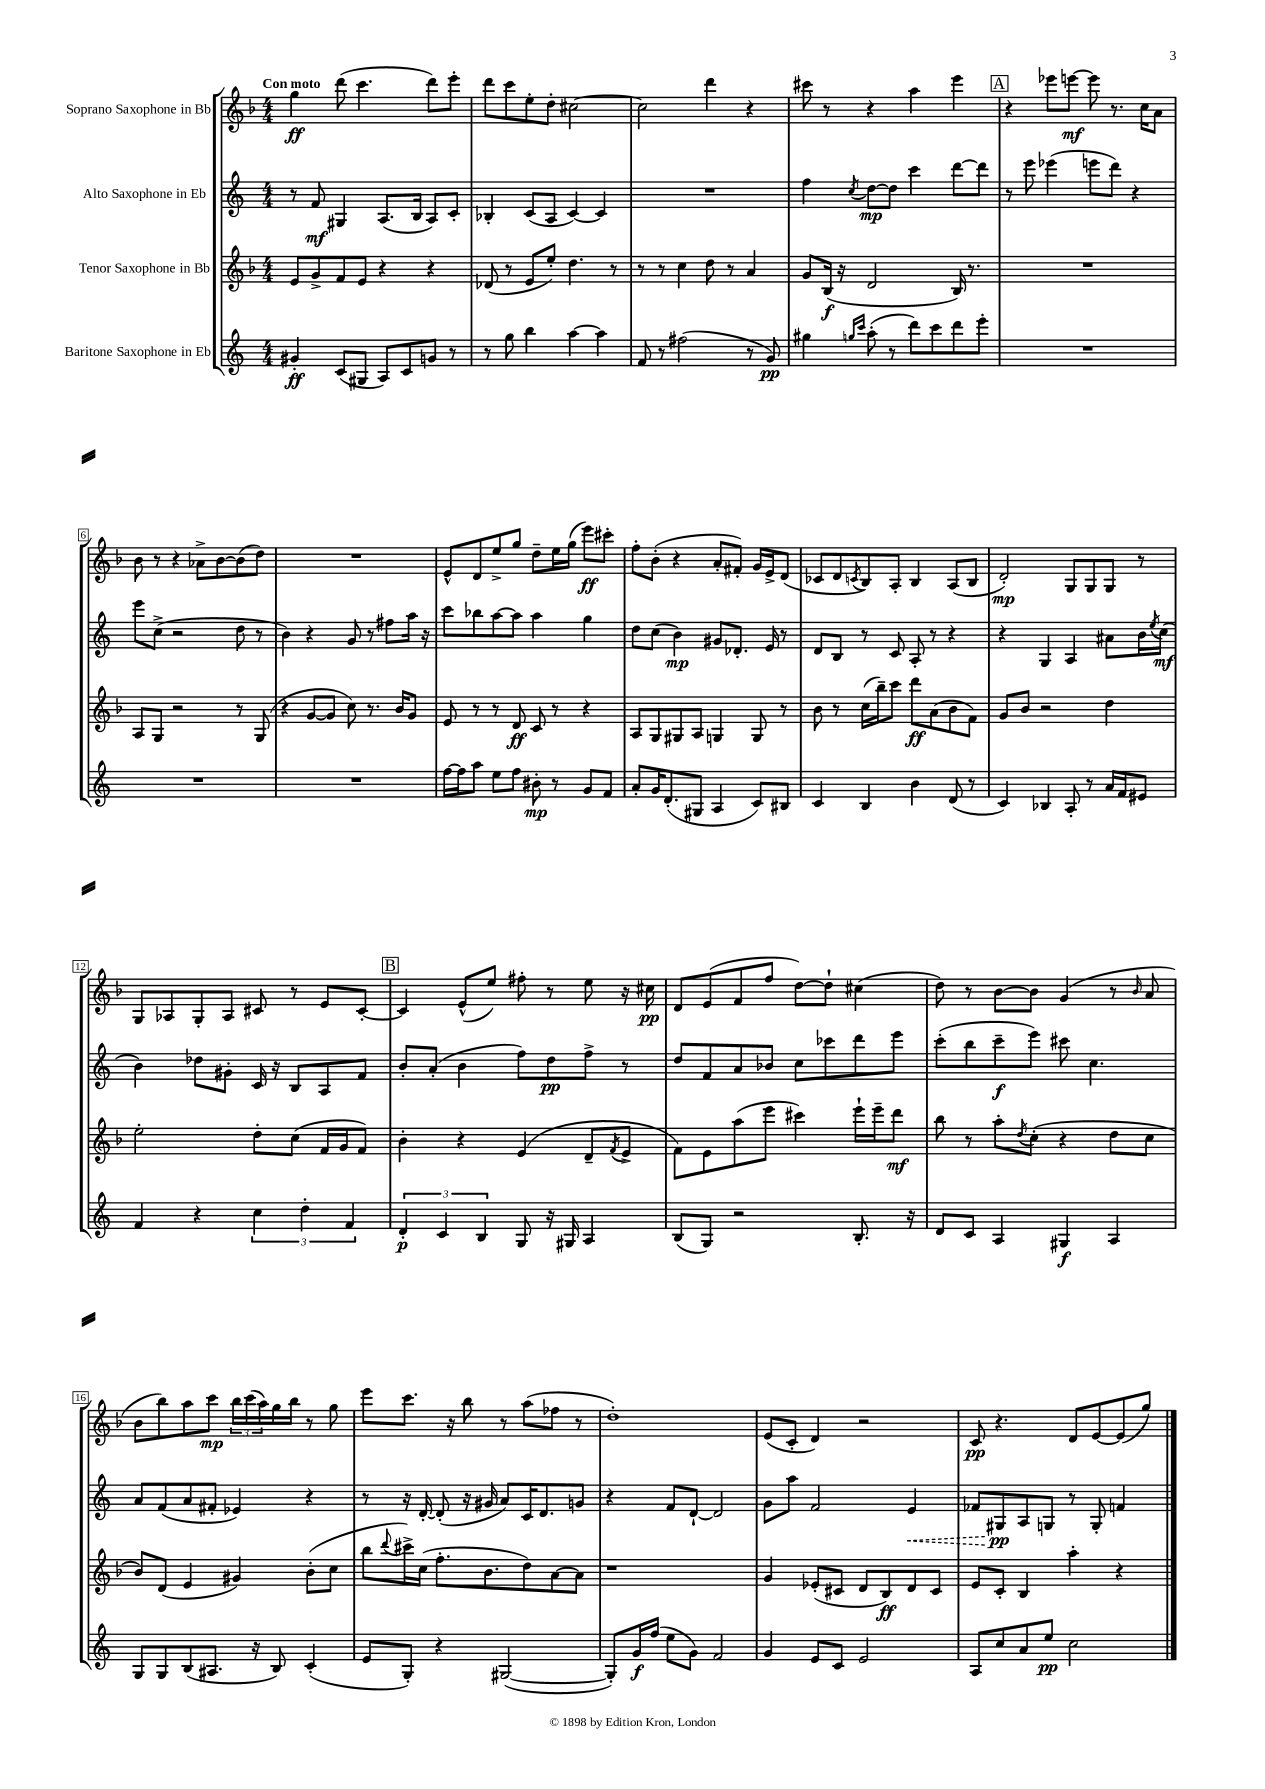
<<
\new StaffGroup <<
\new Staff = "s0" \with { instrumentName = "Soprano Saxophone in Bb" } {
    \clef treble \key f \major \numericTimeSignature \time 4/4 \tempo "Con moto"
    g''4\ff d'''8( c'''4. d'''8) e'''8-. |
    d'''8 c'''8 e''8-. d''8-. cis''2~ |
    cis''2 d'''4 r4 |
    cis'''8 r8 r4 a''4 e'''4 |
    \mark \markup { \box "A" } r4 ees'''8 e'''8~\mf e'''8 r8. c''16 a'8 |
    bes'8 r8 r4 aes'8-> bes'8~ bes'8( d''8) |
    R1 |
    e'8-^ d'8 e''8-> g''8 d''8-- e''16 g''16( e'''8\ff) cis'''8-. |
    f''8-. bes'8-.( r4 a'8-. fis'8-.) g'16 e'16-> d'8( |
    ces'8 d'8 \acciaccatura { c'8 } bes8) a8-. bes4 a8( bes8 |
    d'2-.\mp) g8 g8 g8 r8 |
    g8 aes8 g8-. aes8 cis'8 r8 e'8 cis'8~-. |
    \mark \markup { \box "B" } cis'4 e'8-^( e''8) fis''8-. r8 e''8 r16 cis''16\pp |
    d'8 e'8( f'8 f''8 d''8~) d''8-! cis''4( |
    d''8) r8 bes'8~ bes'8 g'4( r8 \grace { bes'16 } a'8 |
    bes'8 bes''8) a''8 c'''8\mp \tuplet 3/2 { bes''16 c'''16( a''16) } g''16 bes''16 r8 g''8 |
    e'''8 c'''8. r16 bes''8 r8 a''8( fes''8 r8 |
    d''1-.) |
    e'8( c'8-. d'4) r2 |
    c'8\pp r4. d'8 e'8~ e'8( g''8) \bar "|." |
}
\new Staff = "s1" \with { instrumentName = "Alto Saxophone in Eb" } {
    \clef treble \key c \major \numericTimeSignature \time 4/4
    r8 f'8\mf gis4 a8.( b16 a8) c'8-. |
    bes4-. c'8( a8 c'4~) c'4 |
    R1 |
    f''4 \acciaccatura { c''8 } d''8~\mp d''8 c'''4 d'''8~ d'''8 |
    \mark \markup { \box "A" } r8 e'''8 ees'''4( e'''8 d'''8) r4 |
    e'''8 c''8->( r2 d''8 r8 |
    b'4) r4 g'8 r8 fis''8 a''16 r16 |
    c'''8 bes''8 a''8~ a''8 a''4 g''4 |
    d''8 c''8( b'4\mp) gis'8 des'8.-. e'16 r8 |
    d'8 b8 r8 c'8 a8-. r8 r4 |
    r4 g4 a4 ais'8 b'16 \acciaccatura { e''8 } c''16\mf( |
    b'4) des''8 gis'8-. c'16 r16 b8 a8 f'8 |
    \mark \markup { \box "B" } b'8-. a'8-.( b'4 f''8) d''8\pp f''8-> r8 |
    d''8 f'8 a'8 bes'8 c''8 ces'''8 d'''8 e'''8 |
    c'''8-.( b''8 c'''8--\f e'''8) cis'''8 c''4. |
    a'8 f'8( a'8 fis'8-. ees'4) r4 |
    r8 r16 d'16~-. d'8-.( r16 gis'16 a'8) c'16 d'8. g'8 |
    r4 f'8 d'8~-! d'2 |
    g'8 a''8 f'2 \once \override Hairpin.style = #'dashed-line e'4\< |
    fes'8 gis8\pp\! a8 g8 r8 g8-. f'4 \bar "|." |
}
\new Staff = "s2" \with { instrumentName = "Tenor Saxophone in Bb" } {
    \clef treble \key f \major \numericTimeSignature \time 4/4
    e'8 g'8-> f'8 e'8 r4 r4 |
    des'8( r8 e'8 e''8-.) d''4. r8 |
    r8 r8 c''4 d''8 r8 a'4 |
    g'8 bes16\f( r16 d'2 bes16) r8. |
    \mark \markup { \box "A" } R1 |
    a8 g8 r2 r8 g8( |
    r4 g'8~ g'8 c''8) r8. bes'16 g'8 |
    e'8 r8 r8 d'8\ff c'8 r8 r4 |
    a8 g8 gis8 a8 g4 g8 r8 |
    bes'8 r8 c''16( bes''16--) c'''8 d'''8\ff a'8( bes'8 f'8) |
    g'8 bes'8 r2 d''4 |
    e''2-. d''8-. c''8( f'16 g'16 f'8) |
    \mark \markup { \box "B" } bes'4-. r4 e'4( d'8-- \acciaccatura { f'8 } e'8-> |
    f'8) e'8 a''8( e'''8 cis'''4) e'''16-! e'''16-- d'''8\mf |
    bes''8 r8 a''8-. \acciaccatura { d''8 } c''8-.( r4 d''8 c''8 |
    bes'8) d'8( e'4 gis'4) bes'8-.( c''8 |
    bes''8 \appoggiatura { d'''8 } cis'''16->) c''16( f''8.-. bes'8. d''8) a'8~ a'8 |
    r1 |
    g'4 ees'8-.( cis'8 d'8 bes8\ff) d'8 cis'8 |
    e'8 c'8-. bes4 a''4-. r4 \bar "|." |
}
\new Staff = "s3" \with { instrumentName = "Baritone Saxophone in Eb" } {
    \clef treble \key c \major \numericTimeSignature \time 4/4
    gis'4-.\ff c'8( gis8 a8) c'8 g'8 r8 |
    r8 g''8 b''4 a''4~ a''4 |
    f'8 r8 fis''2( r8 g'8\pp) |
    gis''4 \grace { g''16 c'''16 } a''8-.( r8 d'''8) c'''8 d'''8 e'''8-. |
    \mark \markup { \box "A" } R1 |
    R1 |
    R1 |
    f''16~ f''16 a''8 e''8 f''8 bis'8-.\mp r8 g'8 f'8 |
    a'8-. g'16 d'8.-.( gis8 a4 c'8) bis8 |
    c'4 b4 b'4 d'8( r8 |
    c'4) bes4 a8-. r8 a'16 f'16 eis'8 |
    f'4 r4 \tuplet 3/2 { c''4 d''4-. f'4 } |
    \mark \markup { \box "B" } \tuplet 3/2 { d'4-.\p c'4 b4 } g8 r16 gis16 a4 |
    b8( g8) r2 b8.-. r16 |
    d'8 c'8 a4 gis4\f a4 |
    g8 g8 b8( ais8. r16 b8) c'4-.( |
    e'8 g8-.) r4 gis2~( |
    gis8-.) g'16\f f''16( e''8 g'8) f'2 |
    g'4 e'8 c'8 e'2 |
    a8 c''8 a'8 e''8\pp c''2 \bar "|." |
}
>>
>>
\layout { \context { \Score \override BarNumber.stencil = #(make-stencil-boxer 0.1 0.3 ly:text-interface::print) } }
